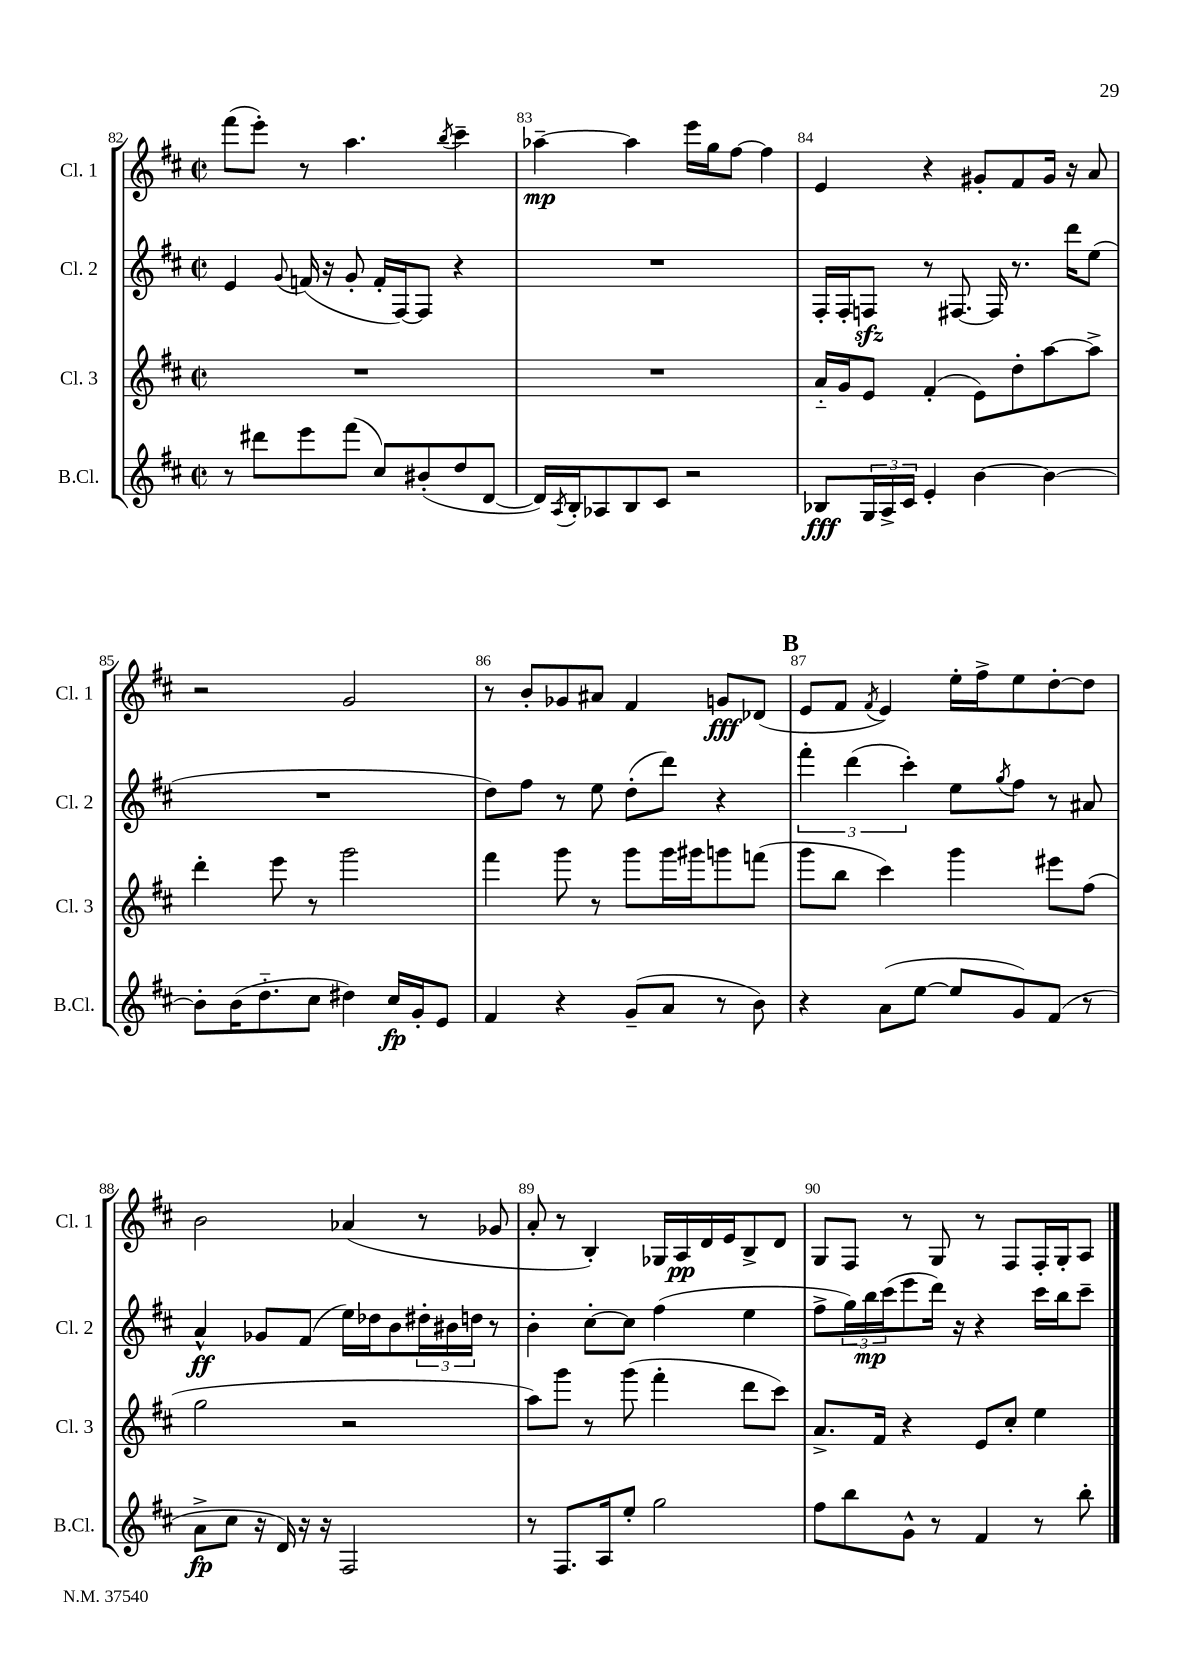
<<
\new StaffGroup <<
\new Staff = "s0" \with { instrumentName = "Cl. 1" shortInstrumentName = "Cl. 1" } {
    \clef treble \key d \major \defaultTimeSignature \time 2/2
    fis'''8( e'''8-.) r8 a''4. \acciaccatura { b''8 } cis'''4-- |
    aes''4~--\mp aes''4 e'''16 g''16 fis''8~ fis''4 |
    e'4 r4 gis'8-. fis'8 gis'16 r16 a'8 |
    r2 g'2 |
    r8 b'8-. ges'8 ais'8 fis'4 g'8\fff des'8( |
    \mark \markup { \bold "B" } e'8 fis'8 \acciaccatura { fis'8 } e'4) e''16-. fis''16-> e''8 d''8~-. d''8 |
    b'2 aes'4( r8 ges'8 |
    a'8-. r8 b4-.) ges16 a16\pp d'16 e'16 b8-> d'8 |
    g8 fis8 r8 g8 r8 fis8 fis16-. g16-. a8 \bar "|." |
}
\new Staff = "s1" \with { instrumentName = "Cl. 2" shortInstrumentName = "Cl. 2" } {
    \clef treble \key d \major \defaultTimeSignature \time 2/2
    e'4 \appoggiatura { g'8 } f'16( r16 g'8-. f'16-. fis16~) fis8 r4 |
    R1 |
    fis16-. fis16-. f8\sfz r8 fis8.~ fis16 r8. d'''16 e''8( |
    R1 |
    d''8) fis''8 r8 e''8 d''8-.( d'''8) r4 |
    \mark \markup { \bold "B" } \tuplet 3/2 { fis'''4-. d'''4( cis'''4-.) } e''8 \acciaccatura { g''8 } fis''8 r8 ais'8 |
    a'4-^\ff ges'8 fis'8( e''16) des''16 b'8 \tuplet 3/2 { dis''16-. bis'16 d''16 } r8 |
    b'4-. cis''8~-. cis''8 fis''4( e''4 |
    fis''8-> \tuplet 3/2 { g''16) b''16\mp cis'''16( } e'''8 d'''16) r16 r4 cis'''16 b''16 cis'''8-- \bar "|." |
}
\new Staff = "s2" \with { instrumentName = "Cl. 3" shortInstrumentName = "Cl. 3" } {
    \clef treble \key d \major \defaultTimeSignature \time 2/2
    R1 |
    R1 |
    a'16-_ g'16 e'8 fis'4-.( e'8) d''8-. a''8~ a''8-> |
    d'''4-. e'''8 r8 g'''2 |
    fis'''4 g'''8 r8 g'''8 g'''16 gis'''16 g'''8 f'''8( |
    \mark \markup { \bold "B" } g'''8 b''8 cis'''4) g'''4 eis'''8 fis''8( |
    g''2 r2 |
    a''8) g'''8 r8 g'''8( fis'''4-. d'''8 cis'''8) |
    a'8.-> fis'16 r4 e'8 cis''8-. e''4 \bar "|." |
}
\new Staff = "s3" \with { instrumentName = "B.Cl." shortInstrumentName = "B.Cl." } {
    \clef treble \key d \major \defaultTimeSignature \time 2/2
    r8 dis'''8 e'''8 fis'''8( cis''8) bis'8-.( d''8 d'8~ |
    d'16) \acciaccatura { a8 } b16-. aes8 b8 cis'8 r2 |
    bes8\fff \tuplet 3/2 { g16 a16-> cis'16 } e'4-. b'4~ b'4~ |
    b'8-. b'16( d''8.-_ cis''8 dis''4) cis''16\fp g'16-. e'8 |
    fis'4 r4 g'8--( a'8 r8 b'8) |
    \mark \markup { \bold "B" } r4 a'8( e''8~ e''8 g'8) fis'8( r8 |
    a'8->\fp cis''8 r16 d'16) r16 r16 fis2 |
    r8 fis8. a16 e''8-. g''2 |
    fis''8 b''8 g'8-^ r8 fis'4 r8 b''8-. \bar "|." |
}
>>
>>
\layout { \context { \Score currentBarNumber = #82 \override BarNumber.break-visibility = ##(#f #t #t) barNumberVisibility = #all-bar-numbers-visible } }
